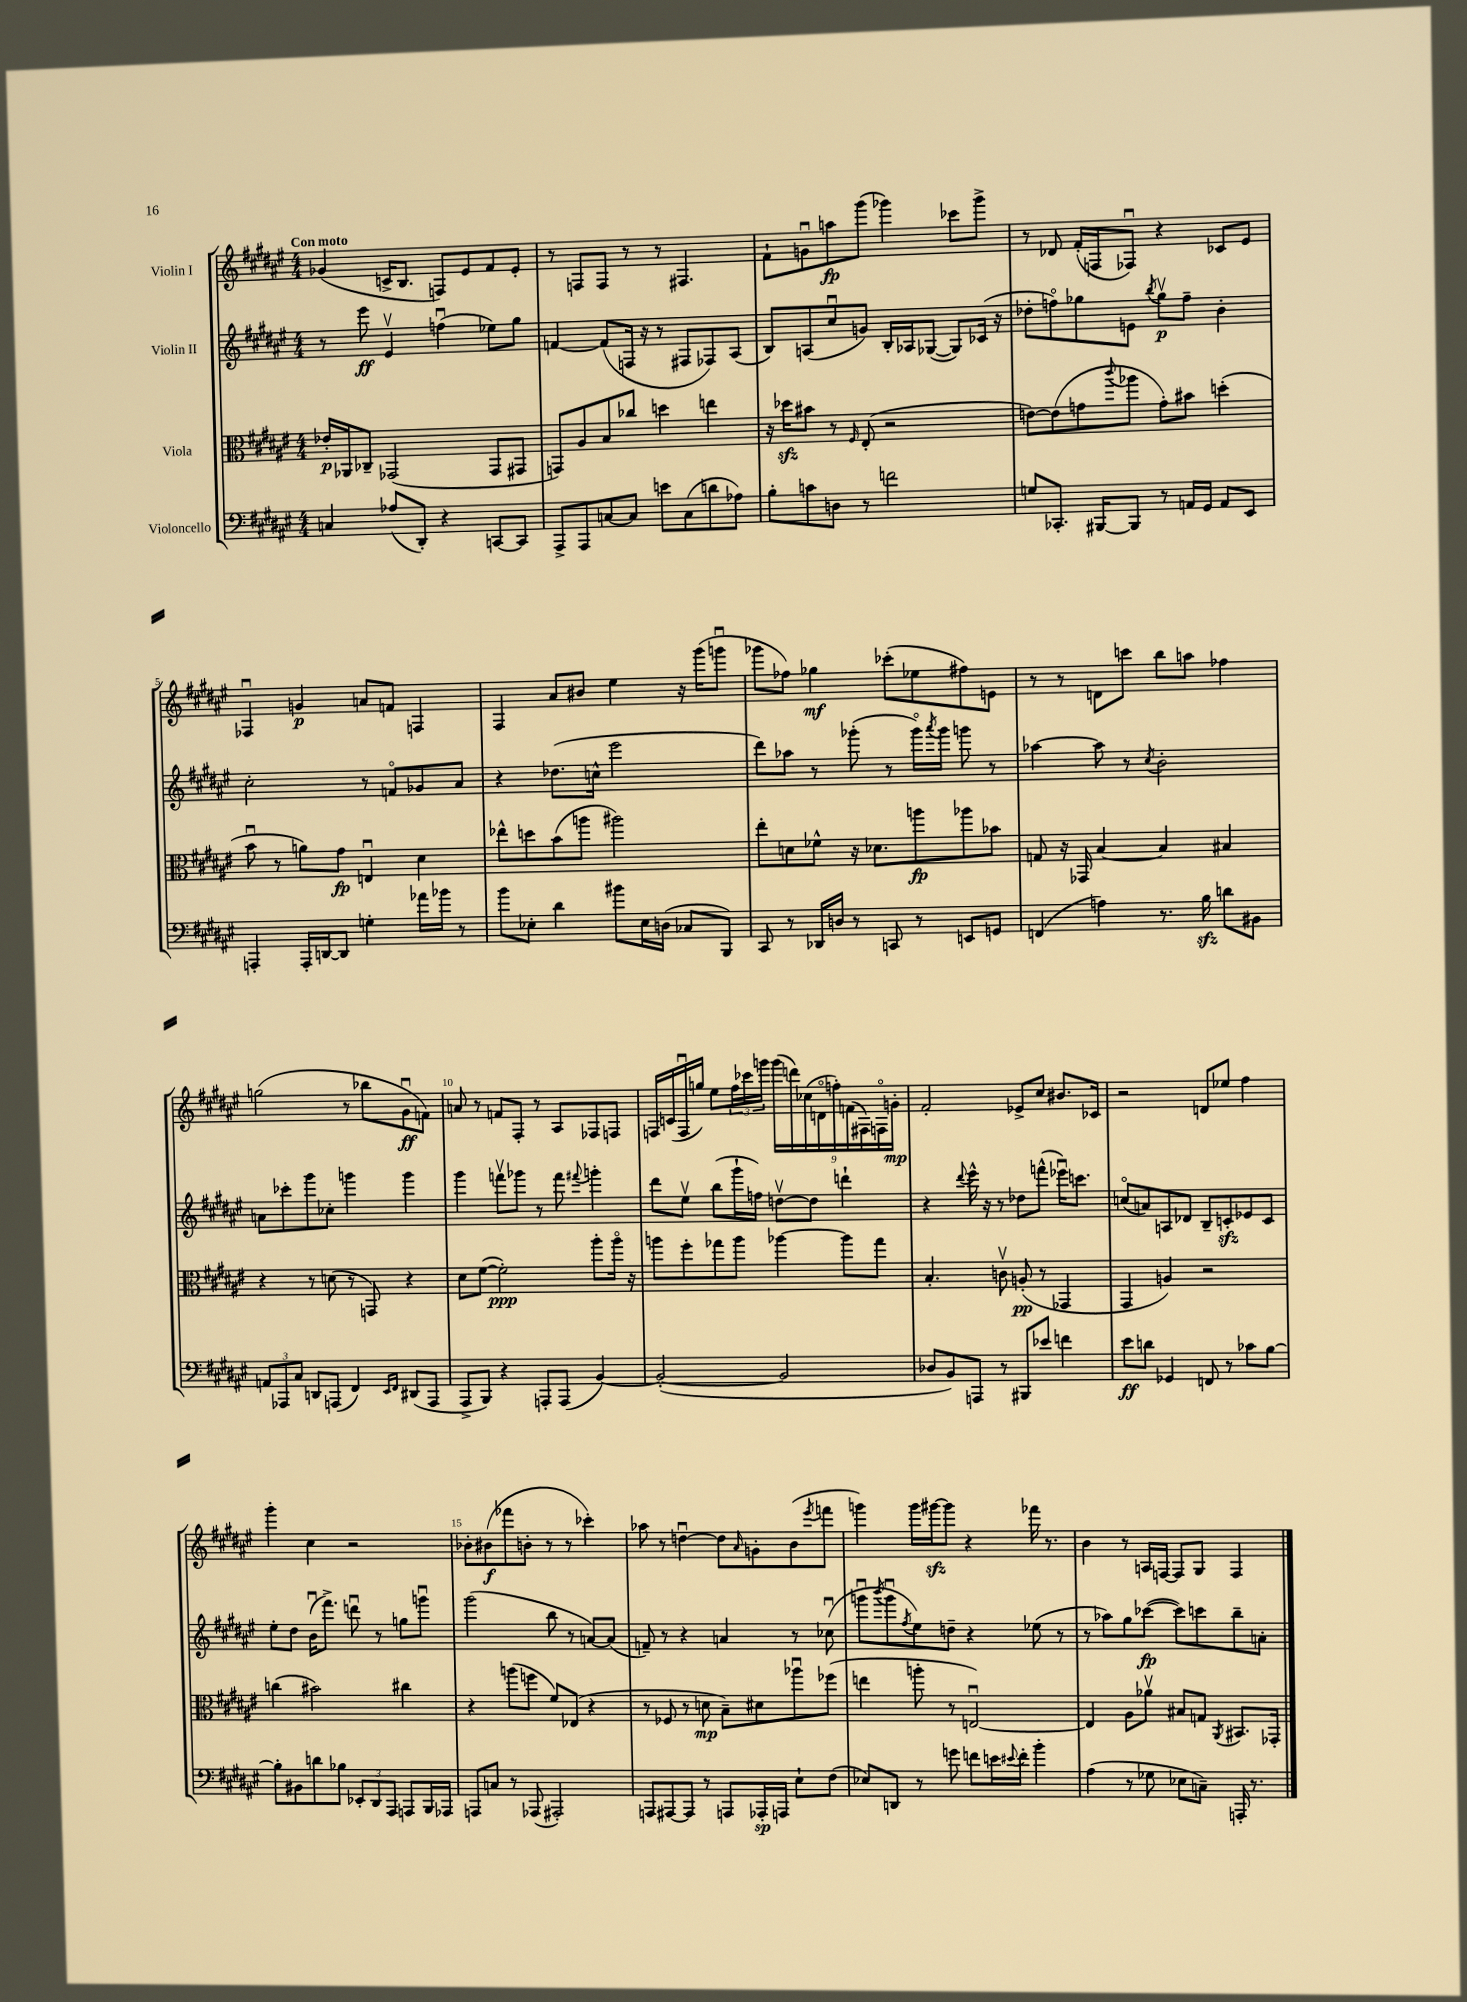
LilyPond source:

<<
\new StaffGroup <<
\new Staff = "s0" \with { instrumentName = "Violin I" } {
    \clef treble \key fis \major \numericTimeSignature \time 4/4 \tempo "Con moto"
    ges'4( c'16-> b8. f8) eis'8 fis'8 eis'8-. |
    r8 f8 f8 r8 r8 fis4. |
    fis'8-! g'8\downbow a''8\fp gis'''8( ges'''4) ces'''8 ges'''8-> |
    r8 des'8 fis'16-.( f16 fes8\downbow) r4 ces'8 eis'8 |
    fes4\downbow g'4\p a'8 f'8 f4 |
    fis4 ais'8 bis'8 eis''4 r16 gis'''16( g'''8\downbow |
    ges'''8 fes''8) ges''4\mf ces'''8-.( ees''8 fis''8) e'8 |
    r8 r8 d'8 c'''8 b''8 a''8 fes''4 |
    g''2( r8 bes''8 gis'8\downbow\ff f'8) |
    a'8 r8 f'8 fis8-. r8 ais8 fes8 f8 |
    f16 c'16( f16\downbow g''16) eis''8 \tuplet 3/2 { fis''16 ces'''16 g'''16 } \tuplet 9/8 { g'''16( d'''16) ces''16( d'16\flageolet f''16-.) f'16( fis16) f16\flageolet g'16-.\mp } |
    fis'2-. ees'8-> cis''8 bis'8. ces'16 |
    r2 d'8 ees''8 fis''4 |
    gis'''4-. cis''4 r2 |
    bes'8-. bis'8\f( fes'''8 b'8-. r8 r8 ces'''4-.) |
    aes''8 r8 d''4~\downbow d''8 \grace { ais'16 } g'8-. b'8( \acciaccatura { eis'''8 } f'''8 |
    g'''4) g'''16 gis'''16~\sfz gis'''8 r4 fes'''16 r8. |
    b'4 r8 a16 f16~ f8 gis8 f4 \bar "|." |
}
\new Staff = "s1" \with { instrumentName = "Violin II" } {
    \clef treble \key fis \major \numericTimeSignature \time 4/4
    r8 eis'''8\ff eis'4\upbow f''4\downbow( ees''8) gis''8 |
    f'4~ f'8( f16 r16 r8 fis8 fes8) ais8( |
    b8) a8( cis''8\downbow g'8) b16-. aes16 ges8~( ges8) ces'16( r16 |
    des''8-. f''8\flageolet) ges''8 e'8 \acciaccatura { b''8 } ges''8\upbow\p f''8-- b'4-. |
    cis''2-. r8 f'8\flageolet ges'8 ais'8 |
    r4 des''8.( c''16-^ eis'''2 |
    dis'''8) aes''8 r8 ges'''8-.( r8 ges'''16\flageolet) \acciaccatura { ais'''8 } ges'''16 g'''8 r8 |
    aes''4~ aes''8 r8 \acciaccatura { cis''8 } b'2-. |
    a'8 ces'''8-. gis'''8 ces''8-. g'''4 g'''4 |
    gis'''4 f'''8\upbow ges'''8 r8 f'''8 \appoggiatura { fis'''8 } g'''4-. |
    dis'''8 eis''8\upbow b''8( gis'''16-! f''16) d''8~\upbow d''8 d'''4-! |
    r4 \appoggiatura { dis'''8 } eis'''16-^ r16 r8 des''8 f'''8-^( ees'''16\downbow) c'''8. |
    c''8\flageolet( a'8) a8 des'8 b8-- c'8-.\sfz ees'8 c'8 |
    eis''8-. dis''8 b'16\downbow( fis'''8.->) d'''8\downbow r8 g''8 g'''8\downbow |
    gis'''2( b''8 r8 a'8~) a'8( |
    f'8--) r8 r4 a'4 r8 ces''8\downbow( |
    g'''8\downbow \acciaccatura { b'''8 } g'''8\downbow \acciaccatura { fis''8 } eis''8) d''8-- r4 ees''8( r8 |
    r8 aes''8) gis''8 ces'''8~\fp( ces'''8) c'''8 b''8-- a'8-. \bar "|." |
}
\new Staff = "s2" \with { instrumentName = "Viola" } {
    \clef alto \key fis \major \numericTimeSignature \time 4/4
    ees'16-.\p aes,16 ces8-- ges,2( ges,8 gis,8 |
    g,8) ais8 b8 ces''8 d''4 e''4 |
    r16 des''16\sfz bis'8 r8 \grace { fis16 } eis8-.( r2 |
    e'8~) e'8( g'8 \appoggiatura { cis'''8 } aes''8 g'8-.) bis'8 d''4-.( |
    b'8\downbow r8 a'8) gis'8\fp e4\downbow dis'4 |
    ees''8-^ d''8 b'8( a''8 ais''2) |
    eis''8-. d'8 fes'8-^ r16 des'8. a''8\fp aes''8 bes'8 |
    g8 r16 ges,16 b4~ b4 bis4 |
    r4 r8 d'8( r8 g,8) r4 |
    dis'8 fis'8~( fis'2-.\ppp) ais''8-. ais''16\flageolet r16 |
    a''8 fis''8-. ges''8 a''8 aes''4~ aes''8 ges''8 |
    b4.-. c'8\upbow a8-.\pp( r8 ges,4 |
    gis,4 a4) r2 |
    c''4( bis'2) cis''4 |
    r4 a''8( f''8 fis'8) ees8( r4 |
    r8 fes8 r8 d'8\mp b8--) dis'8 aes''8\downbow fes''8( |
    e''4 a''8-. r8 e2~\downbow) |
    e4 ais8 aes'8\upbow bis8 g8 \acciaccatura { ais,8 } bis,8. ges,16-. \bar "|." |
}
\new Staff = "s3" \with { instrumentName = "Violoncello" } {
    \clef bass \key fis \major \numericTimeSignature \time 4/4
    c4 aes8( dis,8-.) r4 c,8~ c,8 |
    ais,,8-> ais,,8 c8~ c8 e'8 c8( d'8 aes8) |
    b8-. c'8 d8 r8 f'2 |
    g8 ces,8.-. bis,,16~ bis,,8 r8 a,16 gis,16 a,8 eis,8 |
    a,,4-. a,,16-. d,16~ d,8 g4-. aes'16 bes'16 r8 |
    b'8 ees8-. dis'4 bis'8 ees16 d16( ces8 b,,8) |
    cis,8 r8 des,16 d16 r8 c,8 r8 e,8 g,8 |
    f,4( a4) r8. b16\sfz d'8 bis,8 |
    \tuplet 3/2 { a,8 aes,,8 cis8 } d,8 a,,8( fis,4) \grace { eis,16 fis,16 } dis,8( a,,8 |
    ais,,8-> b,,8) r4 a,,8-. a,,8( b,4~) |
    b,2~-.( b,2 |
    des8 b,8) a,,8 r8 bis,,8 ees'8 f'4 |
    eis'8\ff d'8 ges,4 f,8 r8 ces'8 b8~ |
    b8-. bis,8 d'8 bes8 \tuplet 3/2 { ees,8-. dis,8 ais,,8 } a,,8 b,,16 aes,,16 |
    a,,8 c8 r8 aes,,8( ais,,2-.) |
    a,,8 ais,,8~ ais,,8 r8 a,,8 aes,,16-.\sp a,,16 eis8-! fis8( |
    ees8) d,8 r8 g'8 f'8 e'16 \appoggiatura { eis'8 } f'16-. b'4-. |
    ais4( r8 ges8 ees8 c8--) a,,16-. r8. \bar "|." |
}
>>
>>
\layout { \context { \Score \override BarNumber.break-visibility = ##(#f #t #t) barNumberVisibility = #(every-nth-bar-number-visible 5) } }
